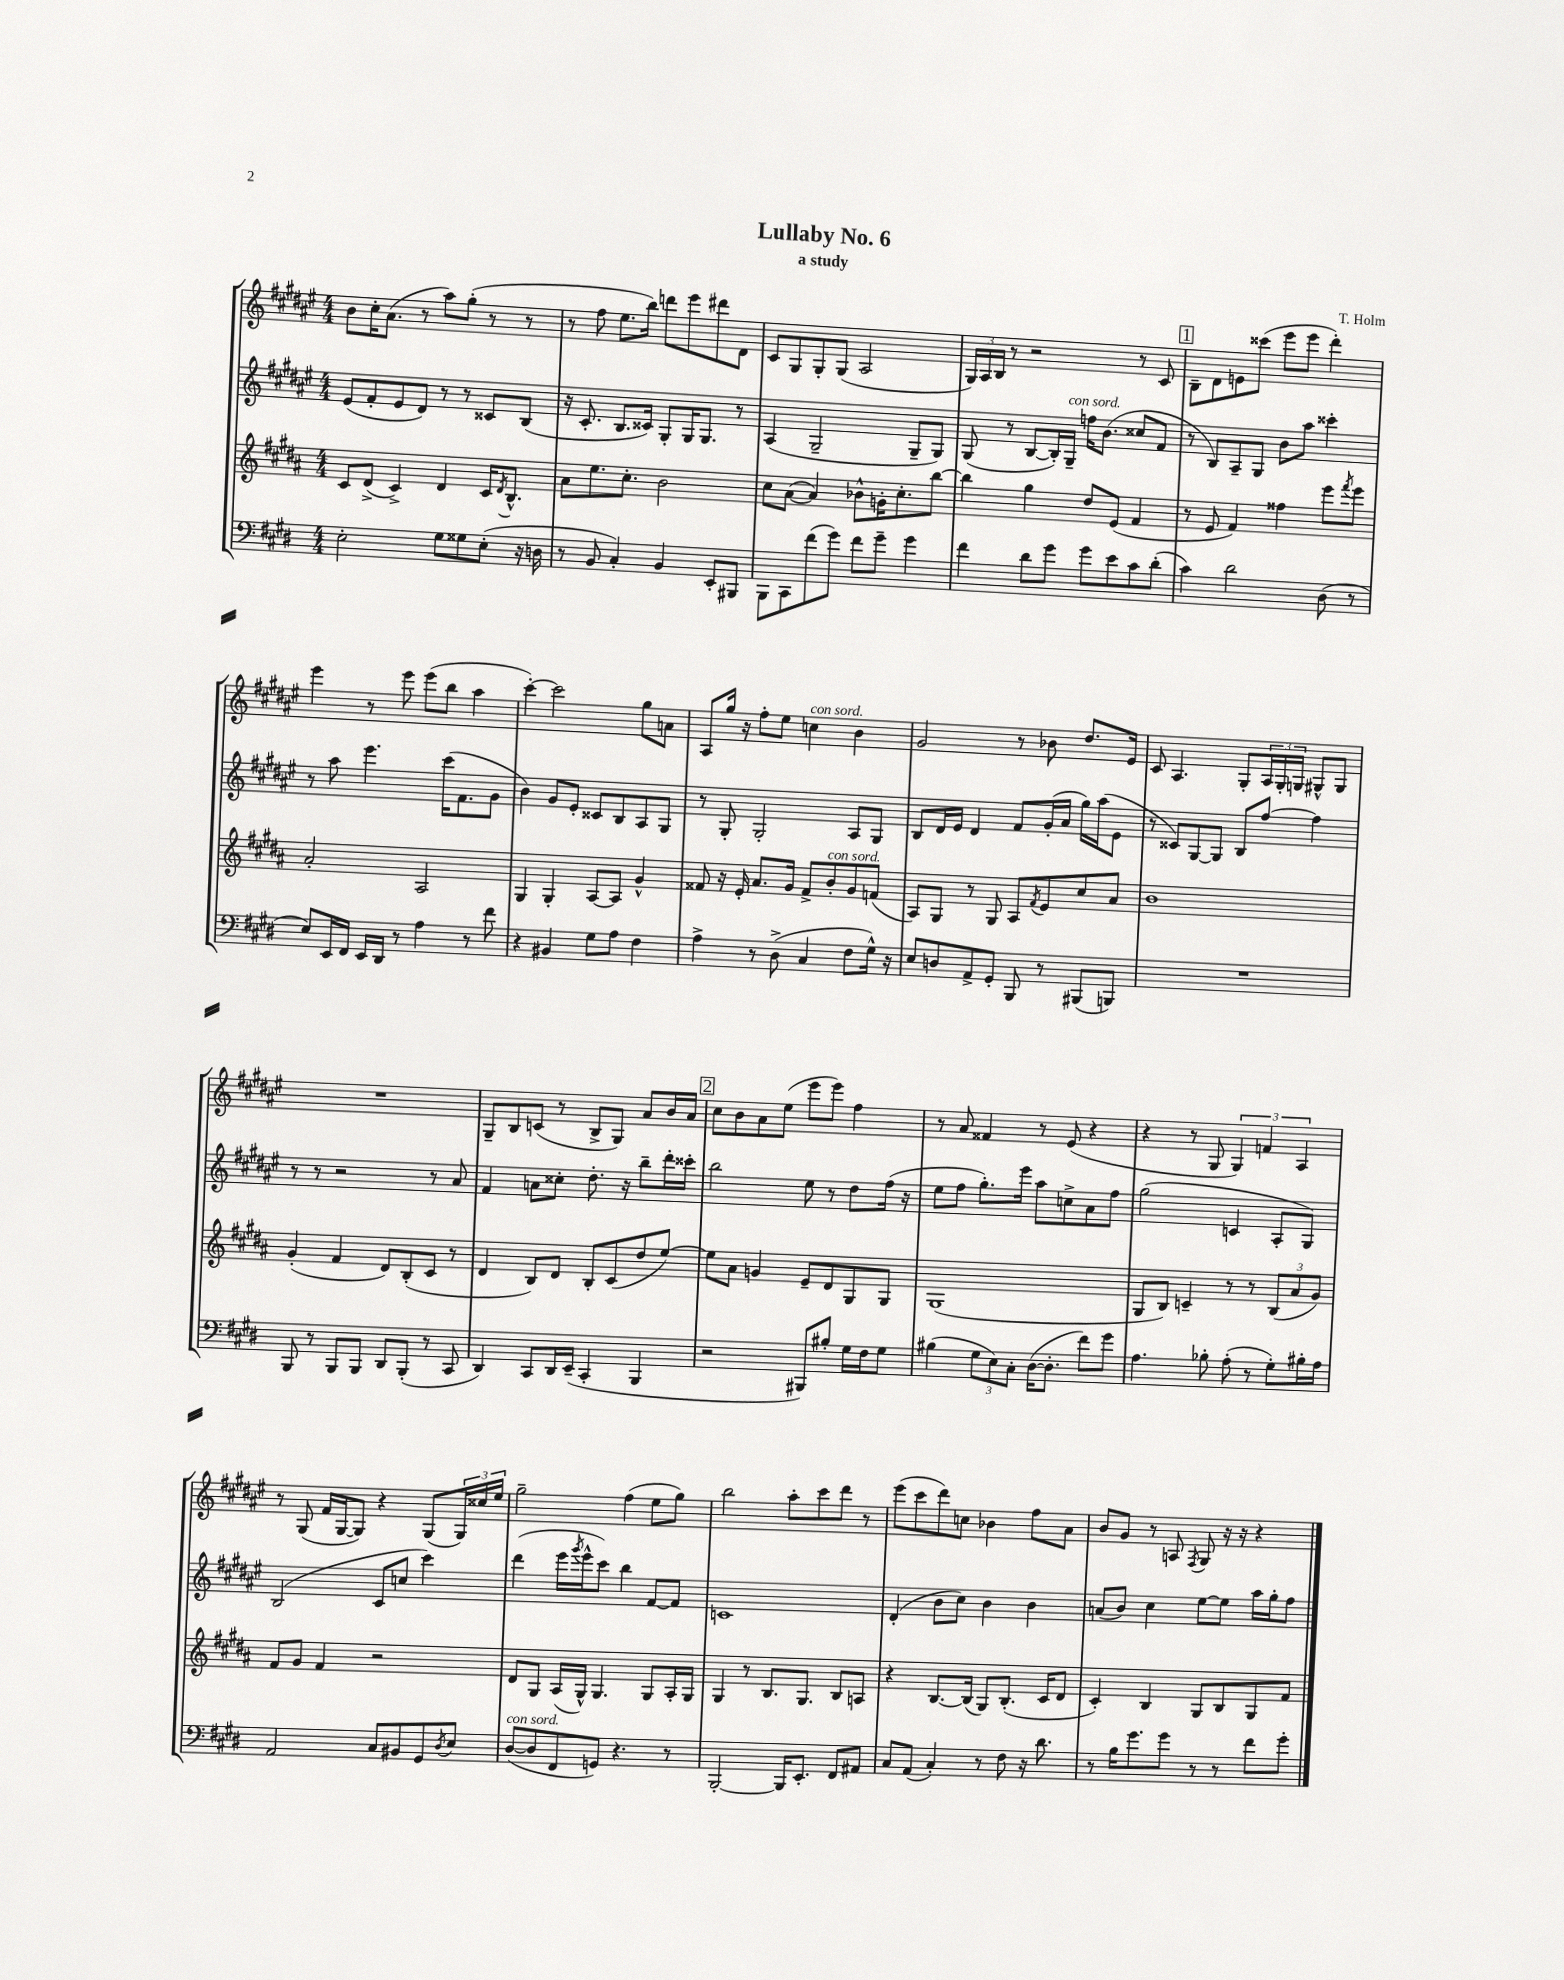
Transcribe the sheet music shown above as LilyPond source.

\header { title = "Lullaby No. 6" composer = "T. Holm" subtitle = "a study" }
<<
\new StaffGroup <<
\new Staff = "s0" {
    \clef treble \key fis \major \numericTimeSignature \time 4/4
    b'8 cis''16-. ais'8.( r8 ais''8) gis''8-.( r8 r8 |
    r8 fis''8 eis''8. b''16) d'''8 eis'''8 dis'''8 dis'8 |
    cis'8 gis8 gis8-. gis8( ais2 |
    \tuplet 3/2 { gis16) ais16 b16 } r8 r2 r8 cis'8 |
    \mark \markup { \box "1" } b8-- dis'8 e'8 cisis'''8( eis'''8 eis'''8 dis'''4-.) |
    eis'''4 r8 eis'''8 eis'''8( b''8 ais''4 |
    cis'''4~-.) cis'''2 gis''8 a'8 |
    ais8 gis''16 r16 fis''8-. eis''8 c''4^\markup { \italic "con sord." } b'4 |
    gis'2 r8 bes'8 dis''8. eis'16 |
    cis'8 ais4. gis8-. \tuplet 3/2 { ais16 gis16-. g16 } gis8-^ gis8 |
    R1 |
    gis8-- b8 c'8( r8 b8-> gis8) ais'8 b'16 ais'16 |
    \mark \markup { \box "2" } cis''8 b'8 ais'8 eis''8( eis'''8 eis'''8) fis''4 |
    r8 ais'8 fisis'4 r8 eis'8( r4 |
    r4 r8 gis8 \tuplet 3/2 { gis4) f'4 ais4 } |
    r8 gis8( fis'16 gis16~ gis8) r4 gis8( \tuplet 3/2 { gis16) cisis''16 eis''16 } |
    gis''2-- fis''4( eis''8 gis''8) |
    b''2 ais''8-. cis'''8 dis'''8 r8 |
    eis'''8( cis'''8 dis'''8) c''8 bes'4 fis''8 ais'8 |
    b'8 gis'8 r8 a8 \acciaccatura { fis8 } gis8 r16 r16 r4 \bar "|." |
}
\new Staff = "s1" {
    \clef treble \key fis \major \numericTimeSignature \time 4/4
    eis'8( fis'8-. eis'8 dis'8) r8 r8 cisis'8 b8( |
    r16 cis'8.-. b8. cisis'16) gis8-. gis16 gis8. r8 |
    ais4( gis2-- gis8-- gis8) |
    gis8( r8 b8~ b16-.) gis16--^\markup { \italic "con sord." } f''16 b'8.( cisis''8 fis'8 |
    \mark \markup { \box "1" } r8 b8) ais8-- gis8 b'8 ais''8 cisis'''4-. |
    r8 ais''8 eis'''4. cis'''16( fis'8. gis'8 |
    b'4) gis'8 eis'8-. cisis'8 b8 ais8 gis8 |
    r8 gis8-. gis2-. ais8 gis8 |
    b8 dis'16 eis'16 dis'4 fis'8 gis'16-.( ais'16 gis''16) ais''16( eis'8 |
    r8 cisis'8) gis8~ gis8 b8 fis''8~ fis''4 |
    r8 r8 r2 r8 ais'8 |
    fis'4 a'8 cisis''8-. dis''8.-. r16 b''8-- dis'''16-. cisis'''16-. |
    \mark \markup { \box "2" } b''2 eis''8 r8 dis''8 fis''16( r16 |
    eis''8 fis''8 gis''8.-.) eis'''16 ais''8 c''8-> ais'8 fis''8 |
    gis''2( c'4 ais8-. gis8) |
    b2( cis'8 c''8 cis'''4) |
    dis'''4( eis'''16 \acciaccatura { gis'''8 } eis'''16-^ cis'''8) b''4 fis'8~ fis'8 |
    c'1 |
    dis'4-.( b'8 cis''8) b'4 b'4 |
    a'8( b'8) cis''4 eis''8~ eis''8 ais''16 gis''16-. fis''8 \bar "|." |
}
\new Staff = "s2" {
    \clef treble \key b \major \numericTimeSignature \time 4/4
    cis'8 dis'8->( cis'4->) dis'4 cis'16 \acciaccatura { dis'8 } b8.-^ |
    ais'8 e''8. cis''8.-. b'2 |
    cis''8 ais'8~( ais'4) bes'8-^ g'16-. cis''8.-. b''8~ |
    b''4 gis''4 dis''8 e'8( fis'4 |
    \mark \markup { \box "1" } r8 e'8 fis'4) fisis''4 e'''8 \acciaccatura { fis'''8 } e'''8 |
    ais'2-. ais2 |
    gis4 gis4-. ais8~ ais8 gis'4-^ |
    fisis'8 r16 e'16-. ais'8. gis'16 fisis'8-> b'8-.^\markup { \italic "con sord." } gis'8 f'8( |
    ais8) gis8 r8 gis8 ais8 \acciaccatura { fis'8 } e'8 cis''8 ais'8 |
    b'1 |
    gis'4-.( fis'4 dis'8) b8-.( cis'8 r8 |
    dis'4 b8) dis'8 b8-. cis'8( dis''8 e''8~) |
    \mark \markup { \box "2" } e''8 ais'8 g'4 e'8-- dis'8 gis8 gis8 |
    gis1( |
    gis8 b8) c'4-- r8 r8 \tuplet 3/2 { b8( ais'8 gis'8) } |
    fis'8 gis'8 fis'4 r2 |
    dis'8 gis8 ais16( gis16-^) gis4. gis8 ais16-. gis16 |
    gis4 r8 b8. gis8. b8 a8 |
    r4 b8.~ b16( gis8) b8.-.( cis'16 dis'8 |
    cis'4-.) b4 gis8 b8 gis8 fis'8 \bar "|." |
}
\new Staff = "s3" {
    \clef bass \key e \major \numericTimeSignature \time 4/4
    e2-. gis8 gisis8 e8-.( r16 d16 |
    r8 b,8 cis4-.) b,4 e,8-. bis,,8 |
    b,,8 cis,8 fis'8( gis'8) fis'8 gis'8-- gis'4 |
    fis'4 dis'8 gis'8 gis'8 e'8 cis'8 dis'8-.( |
    \mark \markup { \box "1" } cis'4) dis'2 dis8( r8 |
    e8) e,16 fis,16 e,16 dis,16 r8 a4 r8 fis'8 |
    r4 bis,4 gis8 a8 fis4 |
    a4-> r8 dis8->( cis4 fis8 gis16-^) r16 |
    e8 d8 a,8-> gis,8-. b,,8 r8 bis,,8( b,,8) |
    R1 |
    b,,8 r8 b,,8 b,,8 dis,8 b,,8-.( r8 cis,8 |
    dis,4) cis,8 dis,16 e,16--( cis,4-. b,,4 |
    \mark \markup { \box "2" } r2 bis,,8) bis8-. gis16 fis16 gis8 |
    bis4( \tuplet 3/2 { gis8 e8) cis8-. } dis16~( dis8.-. fis'8) gis'8 |
    a4. bes8-. a8-.( r8 gis8-.) bis16-. a16 |
    a,2 cis8 bis,8 gis,8 \acciaccatura { dis8 } e8 |
    dis8~^\markup { \italic "con sord." }( dis8 fis,8 g,8) r4. r8 |
    b,,2~-. b,,16 e,8.-. fis,8 ais,8 |
    cis8 a,8( cis4-.) r8 fis8 r16 dis'8. |
    r8 b16 gis'8. gis'8 r8 r8 fis'8 gis'8-. \bar "|." |
}
>>
>>
\layout { \context { \Score \remove "Bar_number_engraver" } }
